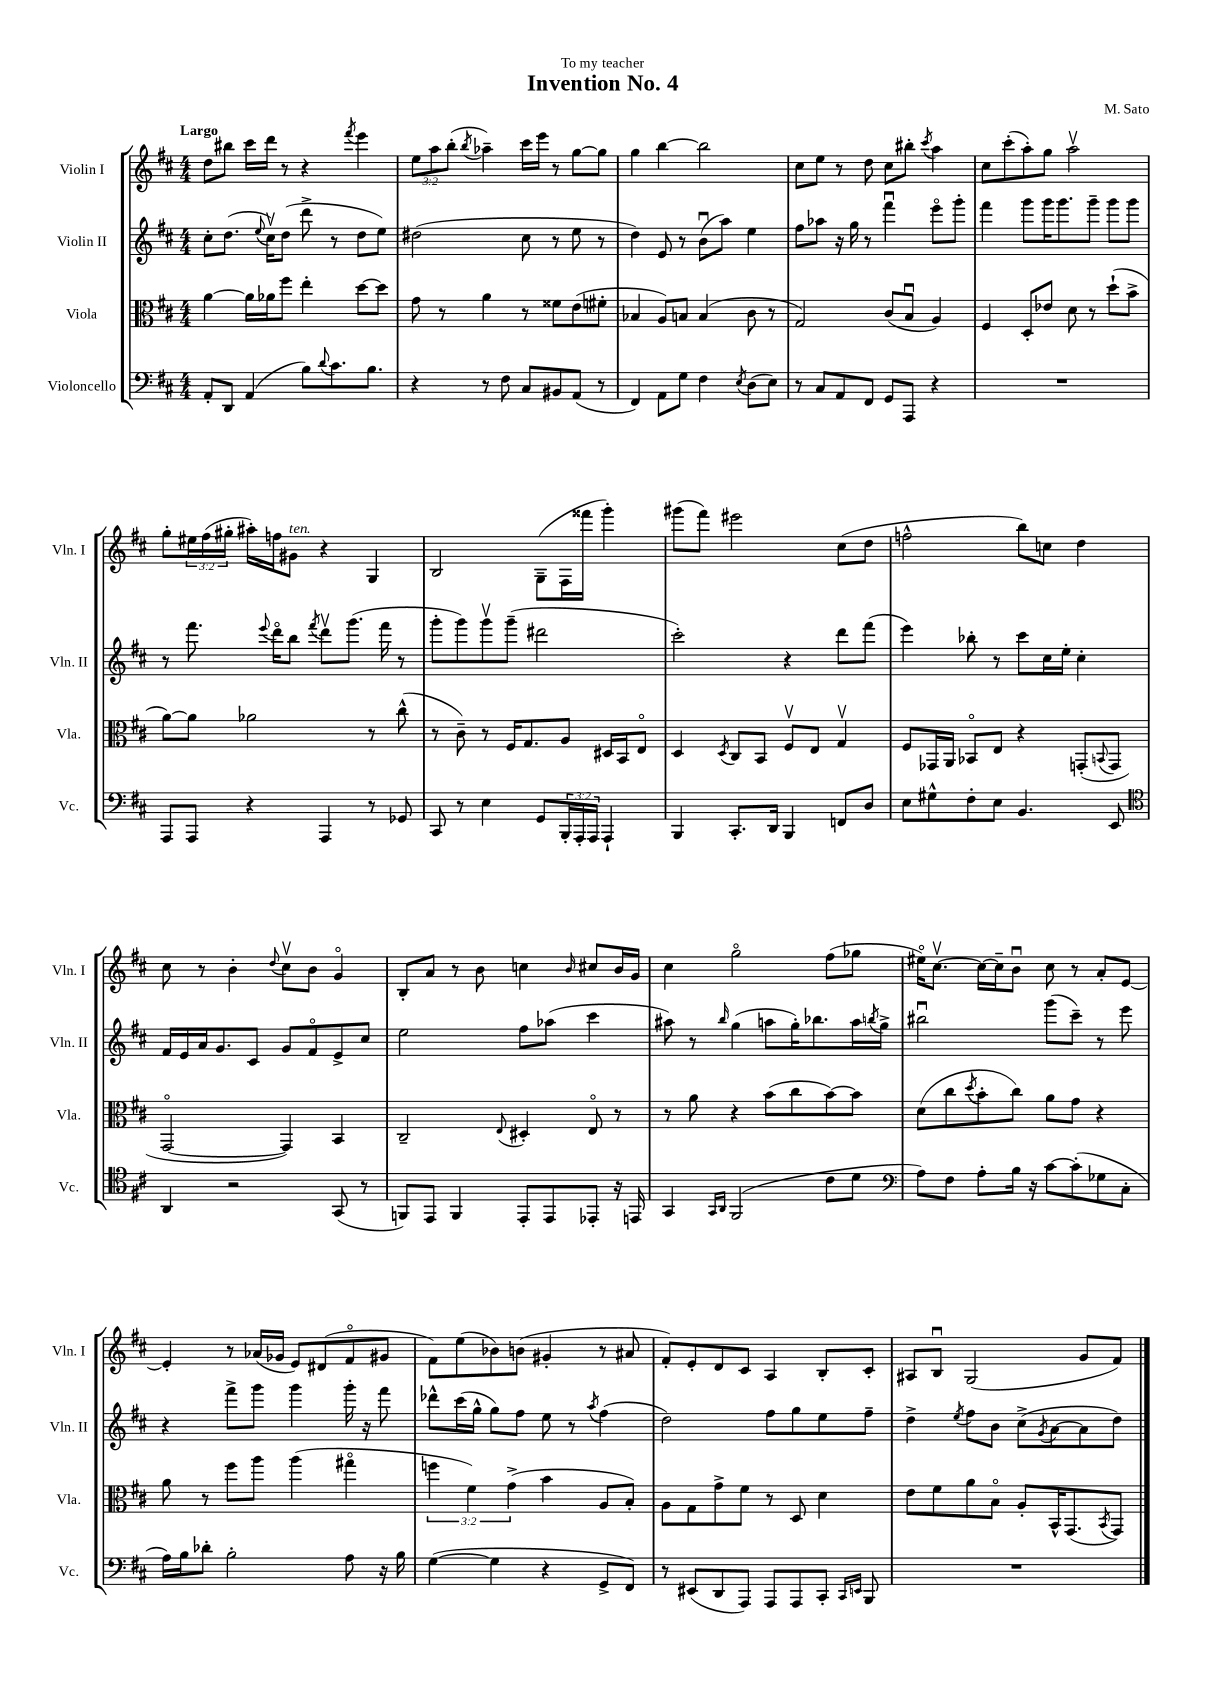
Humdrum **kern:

**kern	**kern	**kern	**kern
*staff4	*staff3	*staff2	*staff1
*clefF4	*clefC3	*clefG2	*clefG2
*k[f#c#]	*k[f#c#]	*k[f#c#]	*k[f#c#]
*M4/4	*M4/4	*M4/4	*M4/4
8AA'	[4a	8cc#'	8dd
8DD	.	(8.dd	8bb#
(4AA	16a]	.	16ccc#
.	.	8qqee	.
.	16a-	16cc#v)	16ddd
.	8ff#	(8dd	8r
8B)	4ee'	8ddd^	4r
8qqd	.	.	.
8.c#	.	8r	.
.	.	.	8qfff#
.	[8dd	8dd	4eee
8.B	.	.	.
.	8dd]	8ee)	.
=	=	=	=
4r	8g	(2dd#	12ee
.	.	.	12aa
.	8r	.	.
.	.	.	(12bb'
.	.	.	8qbb
8r	4a	.	4aa-~)
8F#	.	.	.
8C#	8r	8cc#	16ccc#
.	.	.	16eee
8BB#	8f##	8r	8r
(8AA	(8e	8ee	[8gg
8r	8f#'	8r	8gg]
=	=	=	=
4FF#)	4B-	4dd)	4gg
8AA	8A)	8e	[4bb
8G	8B	8r	.
4F#	(4B	(8bu	2bb]
.	.	8aa)	.
8qE	.	.	.
(8D	8c#	4ee	.
8E)	8r	.	.
=	=	=	=
8r	2G)	8ff#	8cc#
8C#	.	8aa-	8ee
8AA	.	16r	8r
.	.	16gg	.
8FF#	.	8r	8dd
8GG	(8c#	4fff#u	8cc#
8AAA	8Bu	.	8bb#'
.	.	.	8qccc#
4r	4A)	8eeeo	4aa
.	.	8ggg'	.
=	=	=	=
1r	4F#	4fff#	8cc#
.	.	.	(8ccc#'
.	8D'	8ggg	8aa')
.	8e-	16ggg	8gg
.	.	8.ggg	.
.	8d	.	2aav
.	8r	8ggg~	.
.	(8dd`	8ggg	.
.	8b^	8ggg	.
=	=	=	=
8AAA	[8a)	8r	8gg'
8AAA	8a]	8.fff#	24ee#
.	.	.	(24ff#
.	.	.	24gg#'
4r	2a-	.	16aa#')
.	.	8qqeee	.
.	.	16dddo	16ff
.	.	8bb	8g#
.	.	8qfff#	.
4AAA	.	8dddv	4r
.	.	(8.ggg	.
8r	8r	.	4G
.	.	16fff#	.
8GG-	(8cc#^^	8r	.
=	=	=	=
8CC#	8r	8ggg'	2B
8r	8c#~)	8ggg)	.
4E	8r	8gggv	.
.	16F#	(8ggg~	.
.	8.G	.	.
8GG	.	2ddd#	(8G~
24BBB'	8A	.	16F#
24AAA'	.	.	.
.	.	.	16fff##
24AAA	.	.	.
4AAA`	16D#	.	4ggg')
.	16BB	.	.
.	8Eo	.	.
=	=	=	=
4BBB	4D	2ccc#')	(8ggg#
.	.	.	8fff#)
.	8qD	.	.
8.CC#'	8C#	.	2eee#
.	8BB	.	.
16DD	.	.	.
4BBB	8F#v	4r	.
.	8E	.	.
8FF	4Gv	8ddd	(8cc#
8D	.	(8fff#	8dd
=	=	=	=
8E	8F#	4eee)	2ff^^
8G#^^	16GG-	.	.
.	16AA	.	.
8F#'	8BB-o	8bb-'	.
8E	8E	8r	.
4.BB	4r	8ccc#	8bb)
.	.	16cc#	8cc
.	.	16ee'	.
.	(8GG'	4cc#'	4dd
.	8qqBB	.	.
8EE	8GG	.	.
=	=	=	=
*clefC4	*	*	*
4AA	[2GGo	16f#	8cc#
.	.	16e	.
.	.	16a	8r
.	.	8.g	.
2r	.	.	4b'
.	.	8c#	.
.	.	.	8qqdd
.	4GG])	8g	8cc#v
.	.	8f#o	8b
(8GG	4BB	8e^	4go
8r	.	8cc#	.
=	=	=	=
8FF)	2C#~	2ee	8B'
8EE	.	.	8a
4FF	.	.	8r
.	.	.	8b
.	8qqE	.	.
8EE'	4D#'	8ff#	4cc
8EE	.	(8aa-	.
.	.	.	16qqb
8EE-'	8Eo	4ccc#	8cc#
16r	8r	.	16b
16EE	.	.	16g
=	=	=	=
4GG	8r	8aa#)	4cc#
.	8a	8r	.
16qqGG	.	.	.
16qqAA	.	16qqbb	.
(2FF#	4r	(4gg	2ggo
.	(8b	8aa	.
.	8cc#	16gg')	.
.	.	8.bb-	.
8c#	[8b)	.	(8ff#
8d	8b]	16aa	8gg-
.	.	8qbb	.
.	.	16gg^	.
=	=	=	=
*clefF4	*	*	*
8A)	(8d	2bb#u	16ee#o)
.	.	.	[8.cc#v
8F#	8cc#	.	.
.	8qdd	.	.
8A'	8b'	.	16cc#_
.	.	.	16cc#~]
16B	8cc#)	.	8bu
16r	.	.	.
[8c#	8a	(8ggg	8cc#
(8c#']	8g	8ccc#~)	8r
8G-	4r	8r	8a'
8C#'	.	8eee	[8e
=	=	=	=
16A)	8a	4r	4e']
16B	.	.	.
8d-'	8r	.	.
2B'	8ff#	8fff#^	8r
.	8aa	8ggg	(16a-
.	.	.	16g-
.	(4aa	4ggg	8e)
.	.	.	(8d#
8A	4gg#o	16ggg'	8f#o
.	.	16r	.
16r	.	8fff#	8g#
16B	.	.	.
=	=	=	=
([4G	6ff	8ddd-^^	8f#)
.	.	(16ccc#	(8ee
.	6f#)	.	.
.	.	16gg^^	.
4G]	.	8gg)	8b-)
.	(6g^	.	.
.	.	8ff#	(8b
4r	4b	8ee	4g#'
.	.	8r	.
.	.	8qaa	.
8GG^	8A	(4ff#	8r
8FF#)	8B')	.	8a#
=	=	=	=
8r	8A	2dd)	8f#')
(8EE#	8G	.	8e'
8DD	8g^	.	8d
8AAA)	8f#	.	8c#
8AAA	8r	8ff#	4A
8AAA	8D	8gg	.
8CC#'	4d	8ee	8B'
16qqCC#	.	.	.
16qqEE	.	.	.
8BBB	.	8ff#~	8c#'
=	=	=	=
1r	8e	4dd^	8A#
.	8f#	.	8Bu
.	.	8qee	.
.	8a	8ff#	(2G
.	8Bo	8b	.
.	8A'	(8cc#^	.
.	.	8qg	.
.	16BB^^	[8a	.
.	(8.GG	.	.
.	.	8a]	8g
.	8qBB	.	.
.	8GG)	8dd)	8f#)
==	==	==	==
*-	*-	*-	*-
